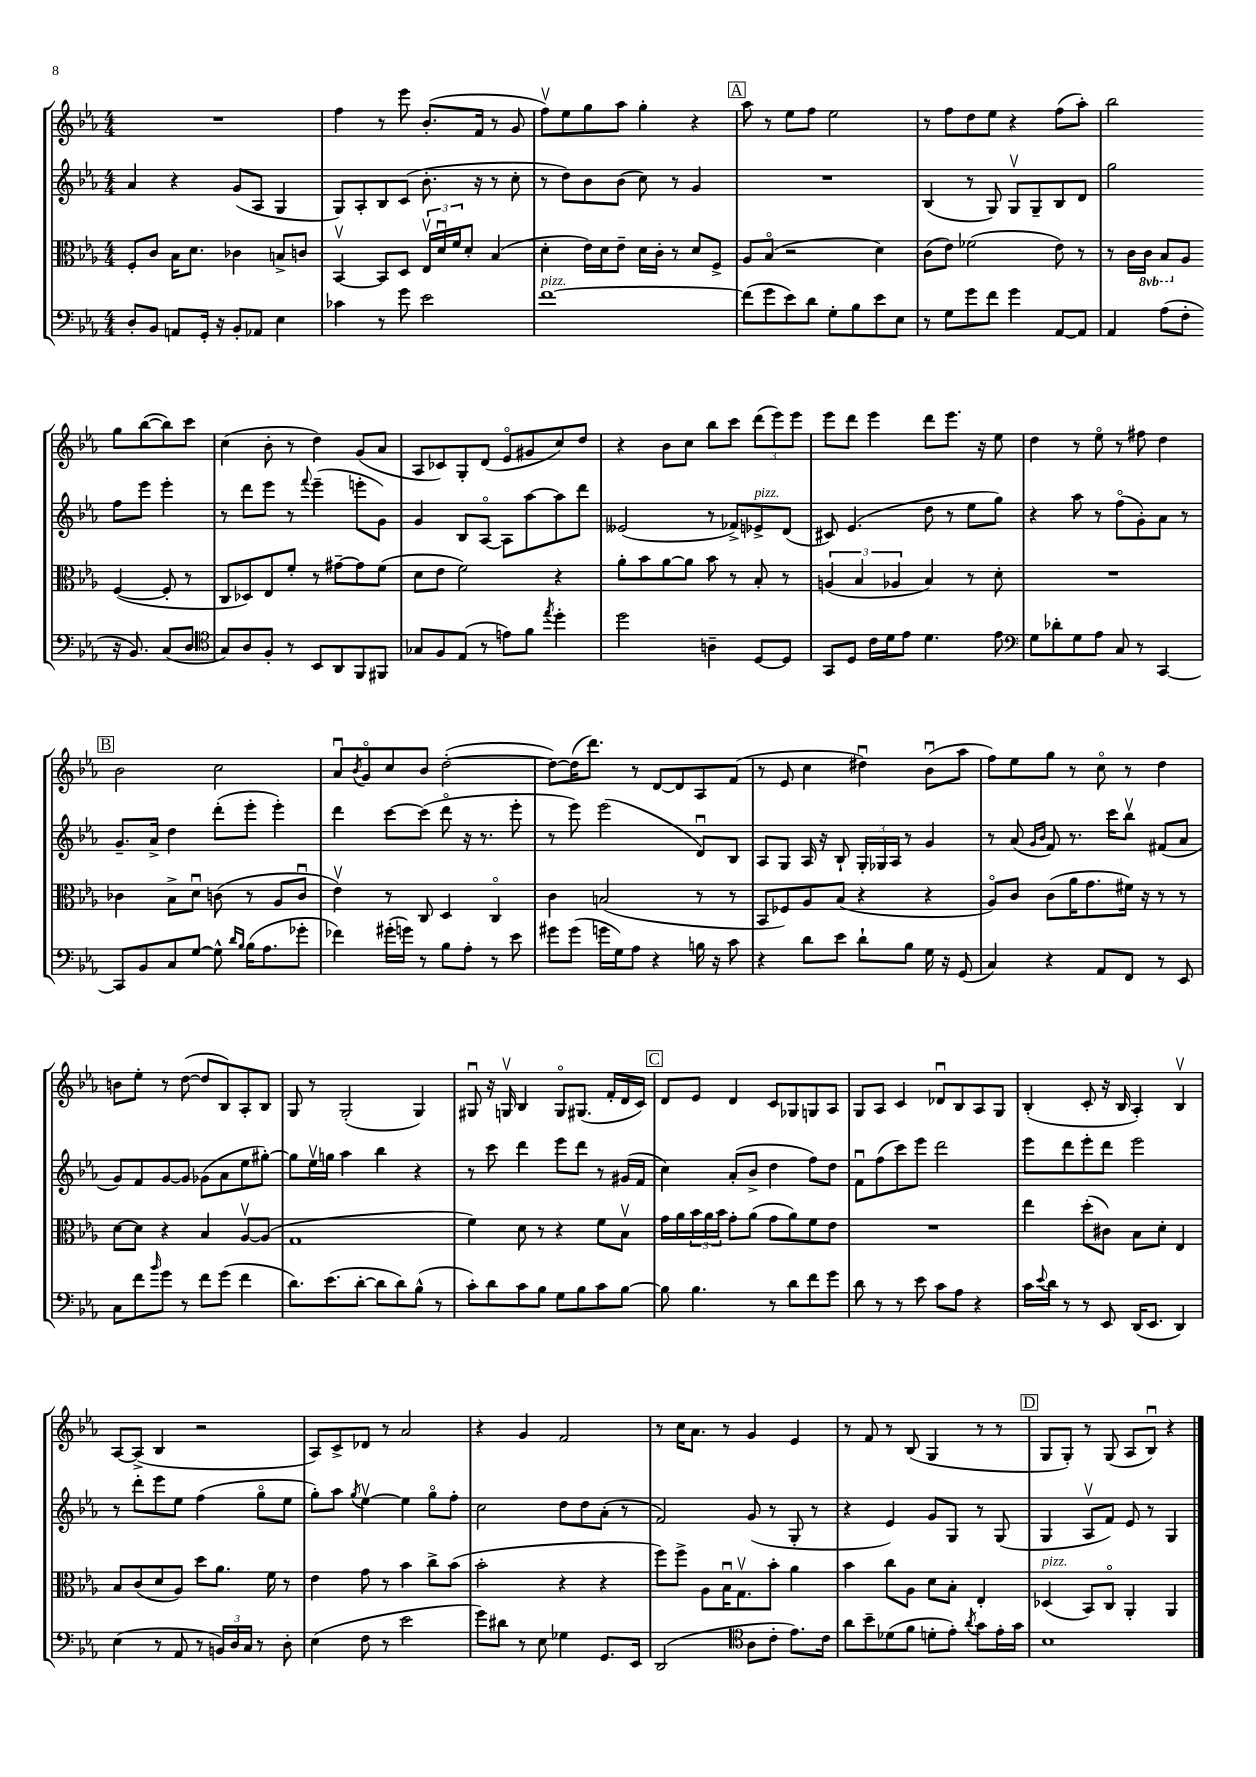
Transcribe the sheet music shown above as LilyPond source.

<<
\new StaffGroup <<
\new Staff = "s0" {
    \clef treble \key ees \major \numericTimeSignature \time 4/4
    R1 |
    f''4 r8 ees'''8 bes'8.-.( f'16 r8 g'8 |
    f''8\upbow) ees''8 g''8 aes''8 g''4-. r4 |
    \mark \markup { \box "A" } aes''8 r8 ees''8 f''8 ees''2 |
    r8 f''8 d''8 ees''8 r4 f''8( aes''8-.) |
    bes''2 g''8 bes''8~( bes''8) c'''8 |
    c''4( bes'8-. r8 d''4) g'8( aes'8 |
    aes8 ces'8) g8-. d'8( ees'8\flageolet gis'8 c''8) d''8 |
    r4 bes'8 c''8 bes''8 c'''8 \tuplet 3/2 { d'''8( ees'''8) ees'''8 } |
    ees'''8 d'''8 ees'''4 d'''8 ees'''8. r16 ees''8 |
    d''4 r8 ees''8\flageolet r8 fis''8 d''4 |
    \mark \markup { \box "B" } bes'2 c''2 |
    aes'8\downbow \acciaccatura { bes'8 } g'8\flageolet c''8 bes'8 d''2~-.( |
    d''8~) d''16( d'''8.) r8 d'8~ d'8 aes8 f'8( |
    r8 ees'8 c''4 dis''4\downbow) bes'8\downbow( aes''8 |
    f''8) ees''8 g''8 r8 c''8\flageolet r8 d''4 |
    b'8 ees''8-. r8 d''8~( d''8 bes8) aes8-. bes8 |
    g8 r8 g2-.( g4) |
    gis8\downbow r16 g16\upbow bes4 g8\flageolet gis8.( f'16-. d'16 c'16) |
    \mark \markup { \box "C" } d'8 ees'8 d'4 c'8 ges8 g8 aes8 |
    g8 aes8 c'4 des'8\downbow bes8 aes8 g8 |
    bes4-.( c'8-. r16 bes16 aes4-.) bes4\upbow |
    aes8~ aes8->( bes4 r2 |
    aes8) c'8-> des'8 r8 aes'2 |
    r4 g'4 f'2 |
    r8 c''16 aes'8. r8 g'4 ees'4 |
    r8 f'8 r8 bes8( g4 r8 r8 |
    \mark \markup { \box "D" } g8 g8-.) r8 g8( aes8 bes8\downbow) r4 \bar "|." |
}
\new Staff = "s1" {
    \clef treble \key ees \major \numericTimeSignature \time 4/4
    aes'4 r4 g'8( aes8 g4 |
    g8) aes8-. bes8 c'8( bes'8.-. r16 r8 c''8-. |
    r8 d''8) bes'8 bes'8( c''8) r8 g'4 |
    \mark \markup { \box "A" } R1 |
    bes4( r8 g8) g8\upbow g8-- bes8 d'8 |
    g''2 f''8 ees'''8 ees'''4-. |
    r8 d'''8 ees'''8 r8 \appoggiatura { f'''8 } ees'''4--( e'''8-. g'8) |
    g'4 bes8 aes8~\flageolet aes8 aes''8~ aes''8 d'''8 |
    eeses'2( r8 fes'8->) ees'8->^\markup { \italic "pizz." } d'8( |
    cis'8) ees'4.( d''8 r8 ees''8 g''8) |
    r4 aes''8 r8 f''8\flageolet( g'8-.) aes'8 r8 |
    \mark \markup { \box "B" } g'8.-- aes'16-> d''4 d'''8-.( ees'''8-. ees'''4-.) |
    d'''4 c'''8~ c'''8( d'''8\flageolet r16 r8. ees'''8-. |
    r8 ees'''8) ees'''2( d'8\downbow) bes8 |
    aes8 g8 aes16 r16 bes8-! \tuplet 3/2 { g16-. ges16 aes16 } r8 g'4 |
    r8 aes'8( \grace { g'16 bes'16 } f'8) r8. c'''16 bes''8\upbow fis'8( aes'8 |
    g'8) f'8 g'8~ g'8 ges'8( aes'8 ees''8 gis''8~-.) |
    gis''8 ees''16\upbow g''16 aes''4 bes''4 r4 |
    r8 c'''8 d'''4 ees'''8 d'''8 r8 gis'16( f'16 |
    \mark \markup { \box "C" } c''4) aes'8-.( bes'8-> d''4 f''8) d''8 |
    f'8\downbow f''8( c'''8) ees'''8 d'''2 |
    ees'''8 d'''8 ees'''8-. d'''8 ees'''2 |
    r8 d'''8-. ees'''8 ees''8 f''4( g''8\flageolet ees''8 |
    g''8-.) aes''8 \acciaccatura { g''8 } ees''4~\upbow ees''4 g''8\flageolet f''8-. |
    c''2 d''8 d''8 aes'8-.( r8 |
    f'2) g'8( r8 g8-. r8 |
    r4 ees'4) g'8 g8 r8 g8( |
    \mark \markup { \box "D" } g4 aes8\upbow f'8) ees'8 r8 g4 \bar "|." |
}
\new Staff = "s2" {
    \clef alto \key ees \major \numericTimeSignature \time 4/4 \set Staff.ottavationMarkups = #ottavation-simple-ordinals
    f8-. c'8 bes16 d'8. ces'4 b8-> c'8 |
    bes,4~\upbow bes,8 d8 \tuplet 3/2 { ees16\upbow d'16\downbow f'16 } d'8-. bes4( |
    d'4-. ees'16) d'16 ees'8-- d'16 c'16-. r8 d'8 f8-> |
    \mark \markup { \box "A" } aes8 bes8\flageolet( r2 d'4) |
    c'8( ees'8) fes'2( ees'8) r8 |
    r8 c'16 \ottava #-1 c16 bes,8 \ottava #0 aes8 f4~( f8-. r8 |
    c8 des8) ees8 f'8-. r8 gis'8~-- gis'8 f'8( |
    d'8 ees'8 f'2) r4 |
    aes'8-. bes'8 aes'8~ aes'8 bes'8 r8 bes8-. r8 |
    \tuplet 3/2 { a4( bes4 aes4 } bes4) r8 d'8-. |
    R1 |
    \mark \markup { \box "B" } ces'4 bes8-> d'8\downbow c'8( r8 aes8 c'8\downbow |
    ees'4\upbow) r8 c8 d4 c4\flageolet |
    c'4 b2( r8 r8 |
    bes,8 fes8) aes8 bes8( r4 r4 |
    aes8\flageolet) c'8 c'8( aes'16 g'8. fis'16) r16 r8 r8 |
    d'8~ d'8 r4 bes4 aes8~\upbow aes8( |
    g1 |
    f'4) d'8 r8 r4 f'8 bes8\upbow |
    \mark \markup { \box "C" } g'16 aes'16 \tuplet 3/2 { bes'16 aes'16 bes'16 } g'8-. aes'8( g'8 aes'8) f'8 ees'8 |
    R1 |
    ees''4 d''8-.( cis'8) bes8 d'8-. ees4 |
    bes8 c'8( d'8 aes8) d''8 aes'8. f'16 r8 |
    ees'4 g'8 r8 bes'4 c''8-> bes'8( |
    bes'2-. r4 r4 |
    f''8) f''8-> aes8 bes16\downbow g8.\upbow bes'8-. aes'4 |
    bes'4 c''8 aes8 d'8 bes8-. ees4-. |
    \mark \markup { \box "D" } des4^\markup { \italic "pizz." }( bes,8) c8\flageolet aes,4-. aes,4 \bar "|." |
}
\new Staff = "s3" {
    \clef bass \key ees \major \numericTimeSignature \time 4/4
    d8-. bes,8 a,8 g,16-. r16 bes,8-. aes,8 ees4 |
    ces'4 r8 g'8 ees'2 |
    f'1~^\markup { \italic "pizz." } |
    \mark \markup { \box "A" } f'8( g'8 ees'8) d'8 g8-. bes8 ees'8 ees8 |
    r8 g8 g'8 f'8 g'4 aes,8~ aes,8 |
    aes,4 aes8( f8-. r16 bes,8.) c8( d8 |
    \clef tenor g8) aes8 f8-. r8 bes,8 aes,8 f,8 fis,8 |
    ges8 f8 ees8( r8 e'8) f'8 \acciaccatura { ees''8 } d''4-. |
    d''2 a4-- d8~ d8 |
    g,8 d8 c'16 d'16 ees'8 d'4. ees'8 |
    \clef bass g8 des'8-. g8 aes8 c8 r8 c,4~ |
    \mark \markup { \box "B" } c,8 bes,8 c8 g8~ g8-^ \grace { d'16 bes16 } bes16( aes8. ges'8-. |
    fes'4) gis'16-.( g'16) r8 bes8 aes8-. r8 ees'8 |
    gis'8 gis'8( g'16 g16) aes8 r4 b16 r16 c'8 |
    r4 d'8 ees'8 d'8-! bes8 g16 r16 g,8( |
    c4) r4 aes,8 f,8 r8 ees,8 |
    c8 f'8 \grace { bes'16 } g'8 r8 f'8 g'8( f'4 |
    d'8.) ees'8.( d'8~-. d'8 d'8) bes8-^( r8 |
    c'8-.) d'8 c'8 bes8 g8 bes8 c'8 bes8~ |
    \mark \markup { \box "C" } bes8 bes4. r8 d'8 f'8 g'8 |
    d'8 r8 r8 ees'8 c'8 aes8 r4 |
    c'16 \appoggiatura { ees'8 } d'16 r8 r8 ees,8 d,16( ees,8. d,4) |
    ees4( r8 aes,8 r8 \tuplet 3/2 { b,16) d16 c16 } r8 d8-. |
    ees4( f8 r8 ees'2 |
    g'8) dis'8 r8 ees8 ges4 g,8. ees,16 |
    d,2( \clef tenor aes8 c'8-. ees'8.) c'16 |
    aes'8 bes'8-- des'8( f'8 d'8-. ees'8-.) \acciaccatura { aes'8 } g'8 ees'16-. g'16 |
    \mark \markup { \box "D" } bes1 \bar "|." |
}
>>
>>
\layout { \context { \Score \remove "Bar_number_engraver" } }
